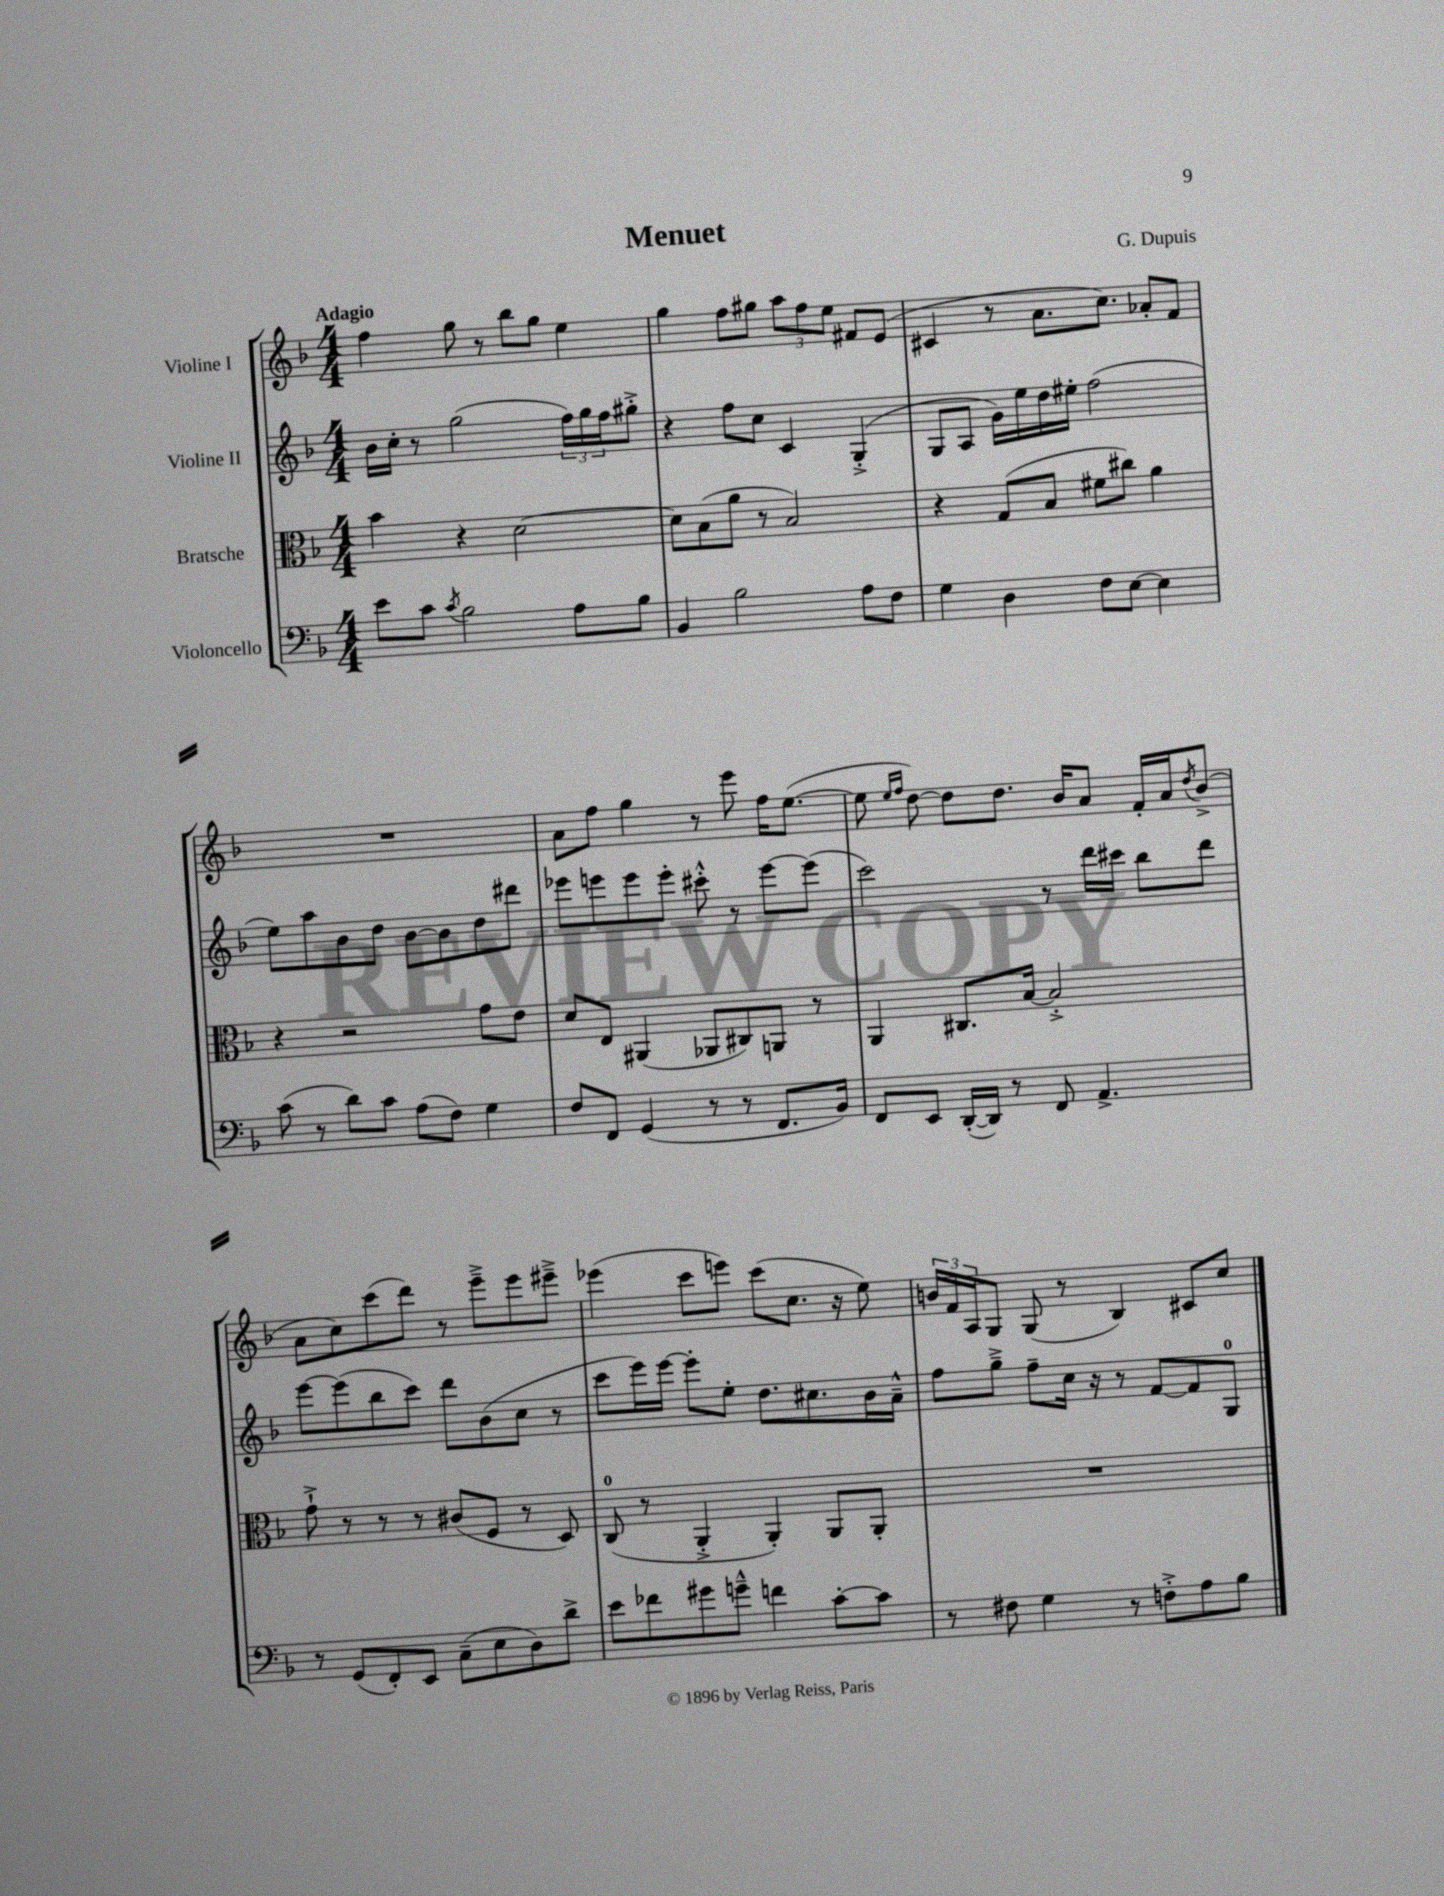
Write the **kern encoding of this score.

**kern	**kern	**kern	**kern
*part4	*part3	*part2	*part1
*staff4	*staff3	*staff2	*staff1
*I"Violoncello	*I"Bratsche	*I"Violine II	*I"Violine I
*clefF4	*clefC3	*clefG2	*clefG2
*k[b-]	*k[b-]	*k[b-]	*k[b-]
*M4/4	*M4/4	*M4/4	*M4/4
=1	=1	=1	=1
!	!	!	!LO:TX:a:B:t=Adagio
8e\L	4b-\	16b-\LL	4ff\
.	.	16cc'\JJ	.
8c\J	.	8r	.
8qc/	.	.	.
2B-\	4r	(2gg\	8gg\
.	.	.	8r
.	[2d\	.	8bb-\L
.	.	.	8gg\J
8A\L	.	24ff\LL)	4ee\
.	.	24gg\	.
.	.	24ff\J	.
8B-\J	.	8gg#X'^\J	.
=2	=2	=2	=2
4BB-/	8d\L]	4r	4gg\
.	(8B-\	.	.
2B-\	8a\J	8ff\L	8ff\L
.	8r	8cc\J	8gg#X\J
.	2B-/)	4c/	12aa\L
.	.	.	12ff\
.	.	.	12ee\J
8A\L	.	(4G'^/	8f#X/L
8F\J	.	.	(8e/J
=3	=3	=3	=3
4G\	4r	8G/L	4c#X/
.	.	8A/J	.
4D\	(8G/L	16g\LL)	8r
.	.	16ee\	.
.	8B-/J	16dd\	8.a\L
.	.	16ee#X'\JJ	.
8F\L	8f#X\L	(2ff\	.
.	.	.	8.cc\J)
[8E\J	8cc#X\J)	.	.
4E\]	4a\	.	8a-X'/L
.	.	.	8f/J
!!LO:LB:g=z
=4	=4	=4	=4
(8c\	4r	8ee\L)	1r
8r	.	8aa\	.
8d\L)	2r	8b-\	.
8c\J	.	8dd\J	.
(8A\L	.	[8b-\L	.
8F\J)	.	8b-\]	.
4G\	8g\L	8dd\	.
.	8e\J	8ddd#X\J	.
=5	=5	=5	=5
8F/L	8d/L	8eee-X\L	8a\L
8FF/J	8E/J	8eeen\	8ff\J
(4GG/	(4AA#X/	8eee\	4gg\
.	.	8eee'\J	.
8r	8AA-X/L	8ccc#X'^^\	8r
8r	8C#X/)	8r	8eee\
8.FF/L	8AAn/J	[8eee\L	16ff\KL
.	.	.	([8.ee\J
.	8r	(8eee\J]	.
16BB-/Jk)	.	.	.
=6	=6	=6	=6
8FF/L	4AA/	2ccc\)	8ee\]
.	.	.	16qqee/LL
.	.	.	16qqff/JJ
8EE/J	.	.	[8dd\)
([16DD'/LL	8.C#X/L	.	8dd\L]
16DD/JJ])	.	.	.
8r	.	.	8.dd\J
.	[16B-/Jk	.	.
8FF/	2B-'^/]	8r	.
.	.	.	16b-/KL
4.AA^/	.	16ddd\LL	8a/J
.	.	16ccc#X\JJ	.
.	.	8bb-\L	16f'/LL
.	.	.	16a/J
.	.	.	8qdd/
.	.	8ddd\J	(8b-^/J
!!LO:LB:g=z
=7	=7	=7	=7
8r	8g`^\	[8eee\L	8a\L
(8GG/L	8r	(8eee\]	8cc\)
8FF'/)	8r	8bb-\	(8ccc\
8EE/J	8r	8ccc\J)	8ddd\J)
(8C~\L	(8c#X/L	8ddd\L	8r
8E\	8F/J	(8b-\	8eee~^\L
8D\)	8r	8cc\J	8eee\
8d^\J	8D/)	8r	8eee#X~^\J
=8	=8	=8	=8
8e\L	(8C/	8ccc\L	(4eee-X\
8f-X\	8r	16eee\L)	.
.	.	[16eee\JJ	.
8g#X\	4AA'^/	8eee'\L]	8ccc\L
8gn~^^\J	.	8ee'\J	8eeen\J)
4fn\	4AA'/)	8.dd\L	(8ccc\L
.	.	.	8.cc\J
.	.	8.cc#X\	.
[8c'\L	8AA/L	.	.
.	.	.	16r
8c\J]	8AA'/J	16b-\L	8ee\)
.	.	16a~^^\JJ	.
=9	=9	=9	=9
8r	1r	8ff\L	24bn/LL
.	.	.	24f/
.	.	.	24A/J
8F#X\	.	8gg~^\J	8G/J
4G\	.	8ff~\L	(8G/
.	.	16cc\Jk	8r
.	.	16r	.
8r	.	8r	4B-/)
8Fn'^\L	.	[8f/L	.
8A\	.	8f/]	8c#X/L
8B-\J	.	8G/J	8cc/J
==	==	==	==
*-	*-	*-	*-
